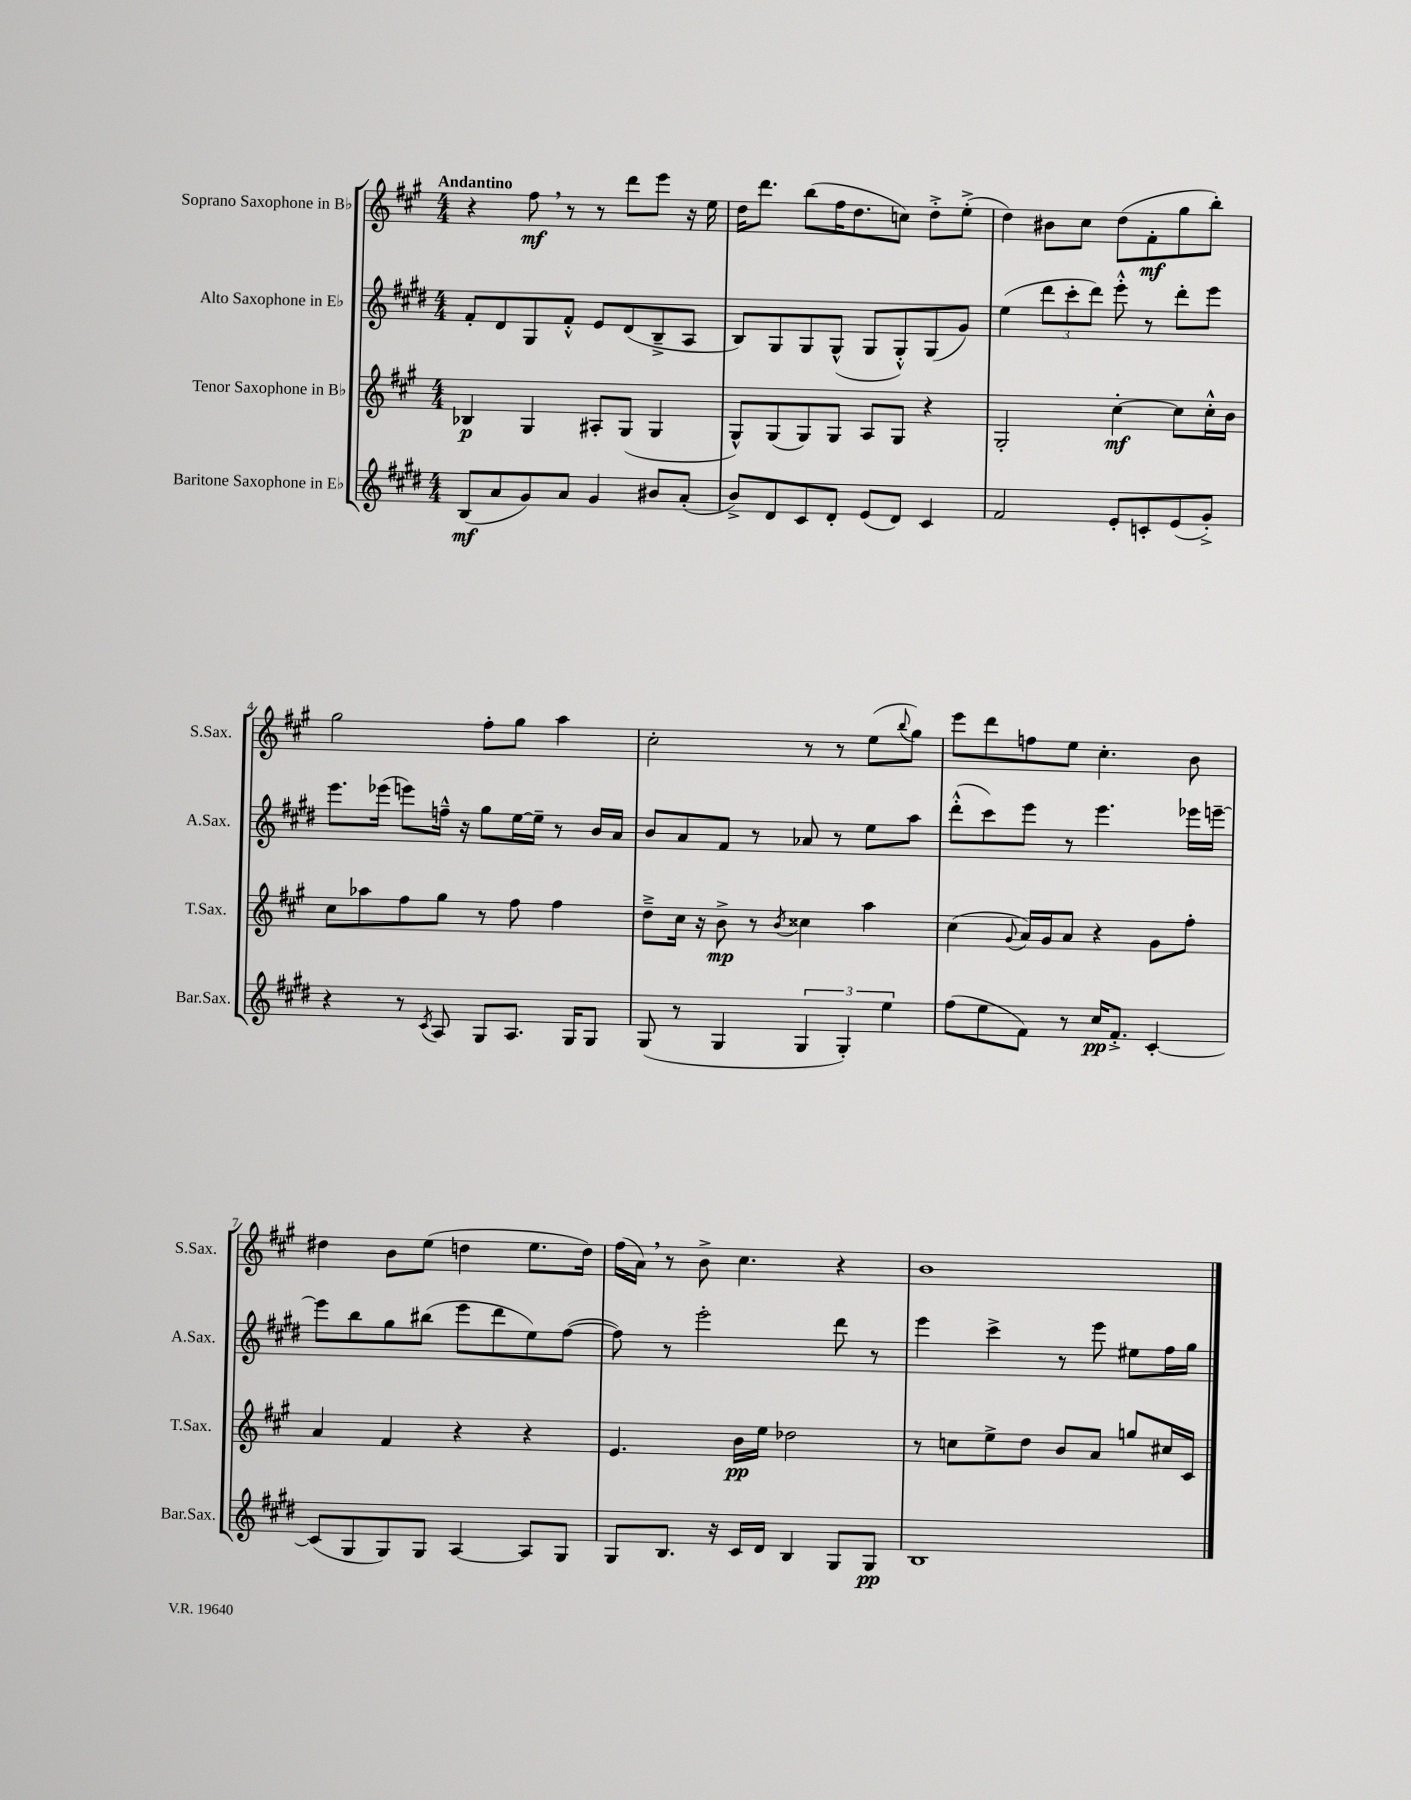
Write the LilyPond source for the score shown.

<<
\new StaffGroup <<
\new Staff = "s0" \with { instrumentName = "Soprano Saxophone in Bb" shortInstrumentName = "S.Sax." } {
    \clef treble \key a \major \numericTimeSignature \time 4/4 \tempo "Andantino"
    r4 fis''8\mf \breathe r8 r8 d'''8 e'''8 r16 e''16 |
    d''16 d'''8. b''8( fis''16 d''8. c''8) d''8-.-> e''8-.->( |
    d''4) bis'8 cis''8 d''8( fis'8-.\mf gis''8 b''8-.) |
    gis''2 fis''8-. gis''8 a''4 |
    cis''2-. r8 r8 e''8( \appoggiatura { b''8 } gis''8) |
    e'''8 d'''8 f''8 e''8 cis''4.-. b'8 |
    dis''4 b'8 e''8( d''4 e''8. d''16) |
    fis''16( a'16) \breathe r8 b'8-> cis''4. r4 |
    b'1 \bar "|." |
}
\new Staff = "s1" \with { instrumentName = "Alto Saxophone in Eb" shortInstrumentName = "A.Sax." } {
    \clef treble \key e \major \numericTimeSignature \time 4/4
    fis'8-. dis'8 gis8 fis'8-.-^ e'8 dis'8( b8---> a8 |
    b8) gis8 gis8 gis8-^( gis8 gis8-.-^) gis8( gis'8) |
    e''4( \tuplet 3/2 { dis'''8 cis'''8-. dis'''8) } e'''8-.-^ r8 dis'''8-. e'''8 |
    e'''8. ees'''16( e'''8) f''16---^ r16 gis''8 e''16~ e''16-- r8 b'16 a'16 |
    b'8 a'8 fis'8 r8 aes'8 r8 e''8 a''8 |
    dis'''8-.-^( cis'''8) e'''8 r8 e'''4. ees'''16 e'''16~-- |
    e'''8 b''8 gis''8 bis''8( e'''8 dis'''8 e''8) fis''8~( |
    fis''8) r8 e'''2-. dis'''8 r8 |
    e'''4 cis'''4-> r8 e'''8 eis''8 fis''16 gis''16 \bar "|." |
}
\new Staff = "s2" \with { instrumentName = "Tenor Saxophone in Bb" shortInstrumentName = "T.Sax." } {
    \clef treble \key a \major \numericTimeSignature \time 4/4
    bes4\p gis4 ais8-. gis8( gis4 |
    gis8-^) gis8( gis8) gis8 a8 gis8 r4 |
    gis2-. cis''4~-.\mf cis''8 cis''16-.-^ b'16 |
    cis''8 aes''8 fis''8 gis''8 r8 fis''8 fis''4 |
    d''8---> cis''16 r16 b'8->\mp r8 \acciaccatura { b'8 } cisis''4 a''4 |
    cis''4( \appoggiatura { gis'8 } a'16) gis'16 a'8 r4 gis'8 fis''8-. |
    a'4 fis'4 r4 r4 |
    e'4. b'16\pp e''16 des''2 |
    r8 c''8 e''8-> d''8 b'8 a'8 g''8 cis''16 cis'16 \bar "|." |
}
\new Staff = "s3" \with { instrumentName = "Baritone Saxophone in Eb" shortInstrumentName = "Bar.Sax." } {
    \clef treble \key e \major \numericTimeSignature \time 4/4
    b8\mf( a'8 gis'8) a'8 gis'4 bis'8 a'8-.( |
    b'8->) dis'8 cis'8 dis'8-. e'8( dis'8) cis'4 |
    fis'2 e'8-. c'8-. e'8( gis'8-.->) |
    r4 r8 \acciaccatura { cis'8 } a8 gis8 a8. gis16 gis8 |
    gis8( r8 gis4 \tuplet 3/2 { gis4 gis4-.) e''4 } |
    fis''8( e''8 fis'8) r8 cis''16\pp fis'8.-.-> cis'4~-. |
    cis'8( gis8 gis8) gis8 a4~ a8 gis8 |
    gis8 b8. r16 cis'16 dis'16 b4 gis8 gis8\pp |
    b1 \bar "|." |
}
>>
>>
